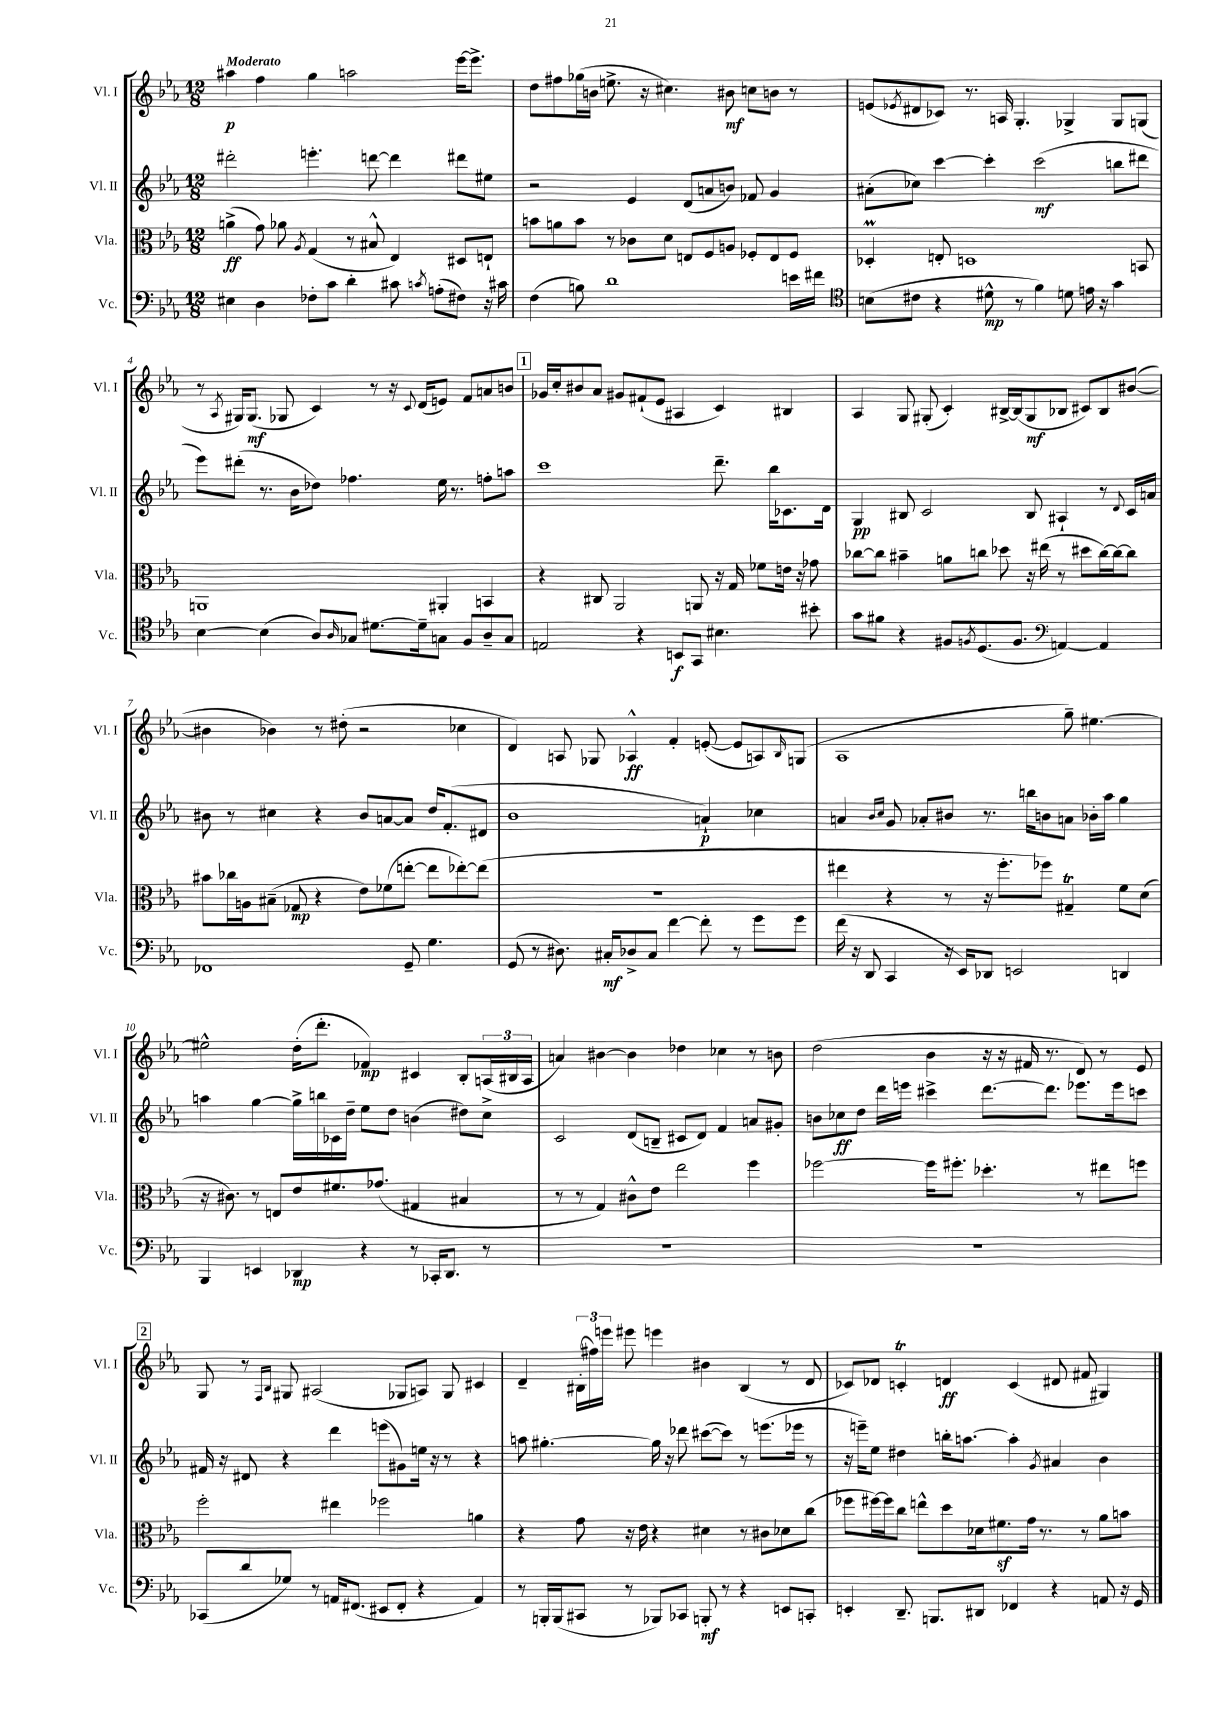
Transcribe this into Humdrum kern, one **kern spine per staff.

**kern	**kern	**kern	**kern
*staff4	*staff3	*staff2	*staff1
*clefF4	*clefC3	*clefG2	*clefG2
*k[b-e-a-]	*k[b-e-a-]	*k[b-e-a-]	*k[b-e-a-]
*M12/8	*M12/8	*M12/8	*M12/8
4E#	(4a^	2ddd#'	4aa#
4D	8g)	.	4ff
.	8a-	.	.
.	8qA-	.	.
8F-'	(4G	4.eee'	4gg
8c	.	.	.
4d'	8r	.	2aa
.	8B#^^	[8ddd	.
8c#	4E-)	4ddd]	.
8qc	.	.	.
(8A'	.	.	.
8F#)	8D#	8ddd#	[16eee-
.	.	.	8.eee-^]
16r	8E`	8ee#	.
16c#	.	.	.
=	=	=	=
(4F	8b	2r	8dd
.	8a	.	8ff#
8B)	8b	.	(16gg-
.	.	.	16b
1d	8r	.	8.ee^
.	8c-	4e-	.
.	.	.	16r
.	8d	.	4.cc#)
.	8E	(8d	.
.	8F	8a	.
.	8A	8b)	8b#
.	8F-'	8f-	8cc
.	8E	4g	8b
16e	8F-	.	8r
16f#	.	.	.
=	=	=	=
*clefC4	*	*	*
(8B	4D-'	(8a#'	(8e
.	.	.	8qe-
8c#	.	8cc-)	8d#
4r	8E'	[4ccc	8c-)
.	1D	.	8.r
8d#^^	.	4ccc']	.
.	.	.	16A
8r	.	.	4.G'
4f)	.	(2ccc	.
8d	.	.	4G-^
16e	.	.	.
16r	.	.	.
4g	.	8bb	8G-
.	8BB	8ddd#	(8G
=	=	=	=
[4B-	1AA	8eee-)	8r
.	.	.	8qA-
.	.	(8ddd#'	16G#)
.	.	.	(8.G#
(4B-]	.	8.r	.
.	.	.	8G-
.	.	16b-	.
8A-)	.	8dd-)	4c)
16qqA-	.	.	.
8G-	.	4.ff-	.
[8.d#	.	.	8r
.	.	.	16r
.	.	.	8qqc
16d#~]	.	.	(16d
8G	4AA#'	16ee-	8e)
.	.	8.r	.
8F	.	.	8f
8A-~	4BB	8ff'	8a
8G	.	8aa	8b
=	=	=	=
2E	4r	1ccc	16g-
.	.	.	16cc'
.	.	.	8b#
.	8C#	.	8a-
.	2AA-	.	8g#
4r	.	.	(8f#`
.	.	.	8e-
8BB	.	.	4A#
8GG	8AA	.	.
4.B#	16r	8.ddd~	4c)
.	16G	.	.
.	8f-	.	.
.	.	16bb-	.
.	16e	8.c-	4B#
.	16r	.	.
8b#'	8g-	.	.
.	.	16d	.
=	=	=	=
8g	[8cc-	4G	4A-
8f#	8cc-]	.	.
4r	4b#~	8B#	8G
.	.	2c	(8G#'
8F#	8a	.	4c')
8qF	.	.	.
(8.D	8cc	.	.
.	8dd-	.	[16B#^
8.F	.	.	(16B#]
.	16r	8B#	8G#
.	(16ee#	.	.
*clefF4	*	*	*
[4AA)	8r	4A#`	8B-
.	8dd#	.	8c#)
4AA]	[16cc)	8r	8B-
.	16cc_	.	.
.	.	8qqd	.
.	8cc]	16c	([8b#
.	.	16a	.
=	=	=	=
1FF-	8b#	8b#	4b#]
.	16cc-	8r	.
.	16A	.	.
.	(8B#~	4cc#	4b-)
.	8G-	.	.
.	4r	4r	8r
.	.	.	(8dd#'
.	8e-)	8b#	2r
.	(8f-	[8a	.
8GG~	[8ee'	8a]	.
4.G	8ee]	16dd	.
.	.	(8.f'	.
.	[8ee-')	.	4cc-
.	(8ee-]	8d#	.
=	=	=	=
(8GG	1.r	1b-	4d)
8r	.	.	.
8.D#)	.	.	8A
.	.	.	8G-
16C#'	.	.	.
8D-^	.	.	4A-^^
8C#	.	.	.
[4f	.	.	4f'
8f']	.	4a`)	([8e'
8r	.	.	8e]
8g	.	4cc-	8A)
.	.	.	16qqB-
8g	.	.	(8G
=	=	=	=
(16f	4ee#	4a	1A-
16r	.	.	.
8DD	.	.	.
.	.	16qqb-	.
.	.	16qqcc	.
4CC	4r	8g	.
.	.	8a-'	.
16r	8r	8b#	.
16EE-)	.	.	.
8DD-	16r	8.r	.
.	8.ff'	.	.
2EE	.	.	.
.	.	16bb	.
.	8ff-)	8b	.
.	4G#~	8a	8gg~)
.	.	16b-'	[4.ee#
.	.	16aa-	.
4DD	8f	4gg	.
.	(8d	.	.
=	=	=	=
4BBB-	16r	4aa	2ee#^^]
.	8.c#)	.	.
4EE	8r	[4gg	.
.	8E	.	.
4DD-	8e-	16gg^]	(16dd'
.	.	16bb	8.ddd'
.	8.f#	16c-	.
.	.	16dd~	.
4r	.	8ee-	4f-)
.	(8.g-	.	.
.	.	8dd	.
8r	4G#	(4b	4c#
16CC-'	.	.	.
8.DD-	.	.	.
.	4B#	8dd#)	8B-'
8r	.	8cc^	(24A
.	.	.	24B#
.	.	.	24A
=	=	=	=
1.r	8r	2c	4a)
.	8r	.	.
.	4G)	.	[4b#
.	8c#^^	(8d	4b#]
.	8e-	8B~	.
.	2ee-	8c#	4dd-
.	.	8d)	.
.	.	4f	4cc-
.	4ff	8a	8r
.	.	8g#'	8b
=	=	=	=
1.r	[2ff-	8b	(2dd
.	.	8cc-	.
.	.	8dd	.
.	.	16ddd	.
.	.	16eee	.
.	16ff-]	4ccc#^	4b-
.	8.ff#'	.	.
.	4.dd-'	[8.ddd	16r
.	.	.	16r
.	.	.	16f#
.	.	8.ddd]	8.r
.	8r	8.eee-	8d)
.	8ee#	.	8r
.	.	16eee-	.
.	8ff	8ccc	8e-
=	=	=	=
(8CC-	2ff'	16f#	8G
.	.	16r	.
8d	.	8d#	8r
.	.	.	16qqF
.	.	.	16qqB-
8G-)	.	4r	8G#
8r	.	.	(2A#
16AA	4ee#	4ddd	.
(8.FF#	.	.	.
8EE#	2ff-	(8eee	.
8FF#'	.	8g#)	8G-
4r	.	16ee	8A)
.	.	16r	.
.	.	8r	8G-
4AA)	4a	4r	4c#
=	=	=	=
8r	4r	8aa	4d~
16BBB'	.	[4.gg#'	.
(16BBB	.	.	.
8CC#	8g	.	(24B#'
.	.	.	24ff#)
.	.	.	24eee
8r	16r	.	8eee#
.	16e-	.	.
8BBB-)	4r	16gg#]	4eee
.	.	16r	.
8CC-	.	8ddd-	.
8BBB'	4d#	([8ccc#	4b#
8r	.	8ccc#])	.
4r	8r	8r	(4B#
.	8c#	(8.eee	.
8EE	8d-	.	8r
.	.	16eee-	.
8CC'	(8cc	8r	8d
=	=	=	=
4EE'	8ff-	16r	8c-)
.	.	16eee~)	.
.	[16ff#)	8ee-	8d-
.	16ff#]	.	.
8.DD~	8cc	4dd#	4c'
.	8ee^^	.	.
8.BBB	.	.	.
.	8dd	16bb'	4d
.	.	[8.aa	.
8DD#	16d-	.	.
.	8.f#	.	.
4FF-	.	4aa']	(4c
.	16g	.	.
.	8.r	.	.
.	.	8qg	.
4r	.	4a#	8d#
.	8r	.	8f#
8AA	8a-	4b-	4G#)
16r	8b	.	.
16GG	.	.	.
==	==	==	==
*-	*-	*-	*-
